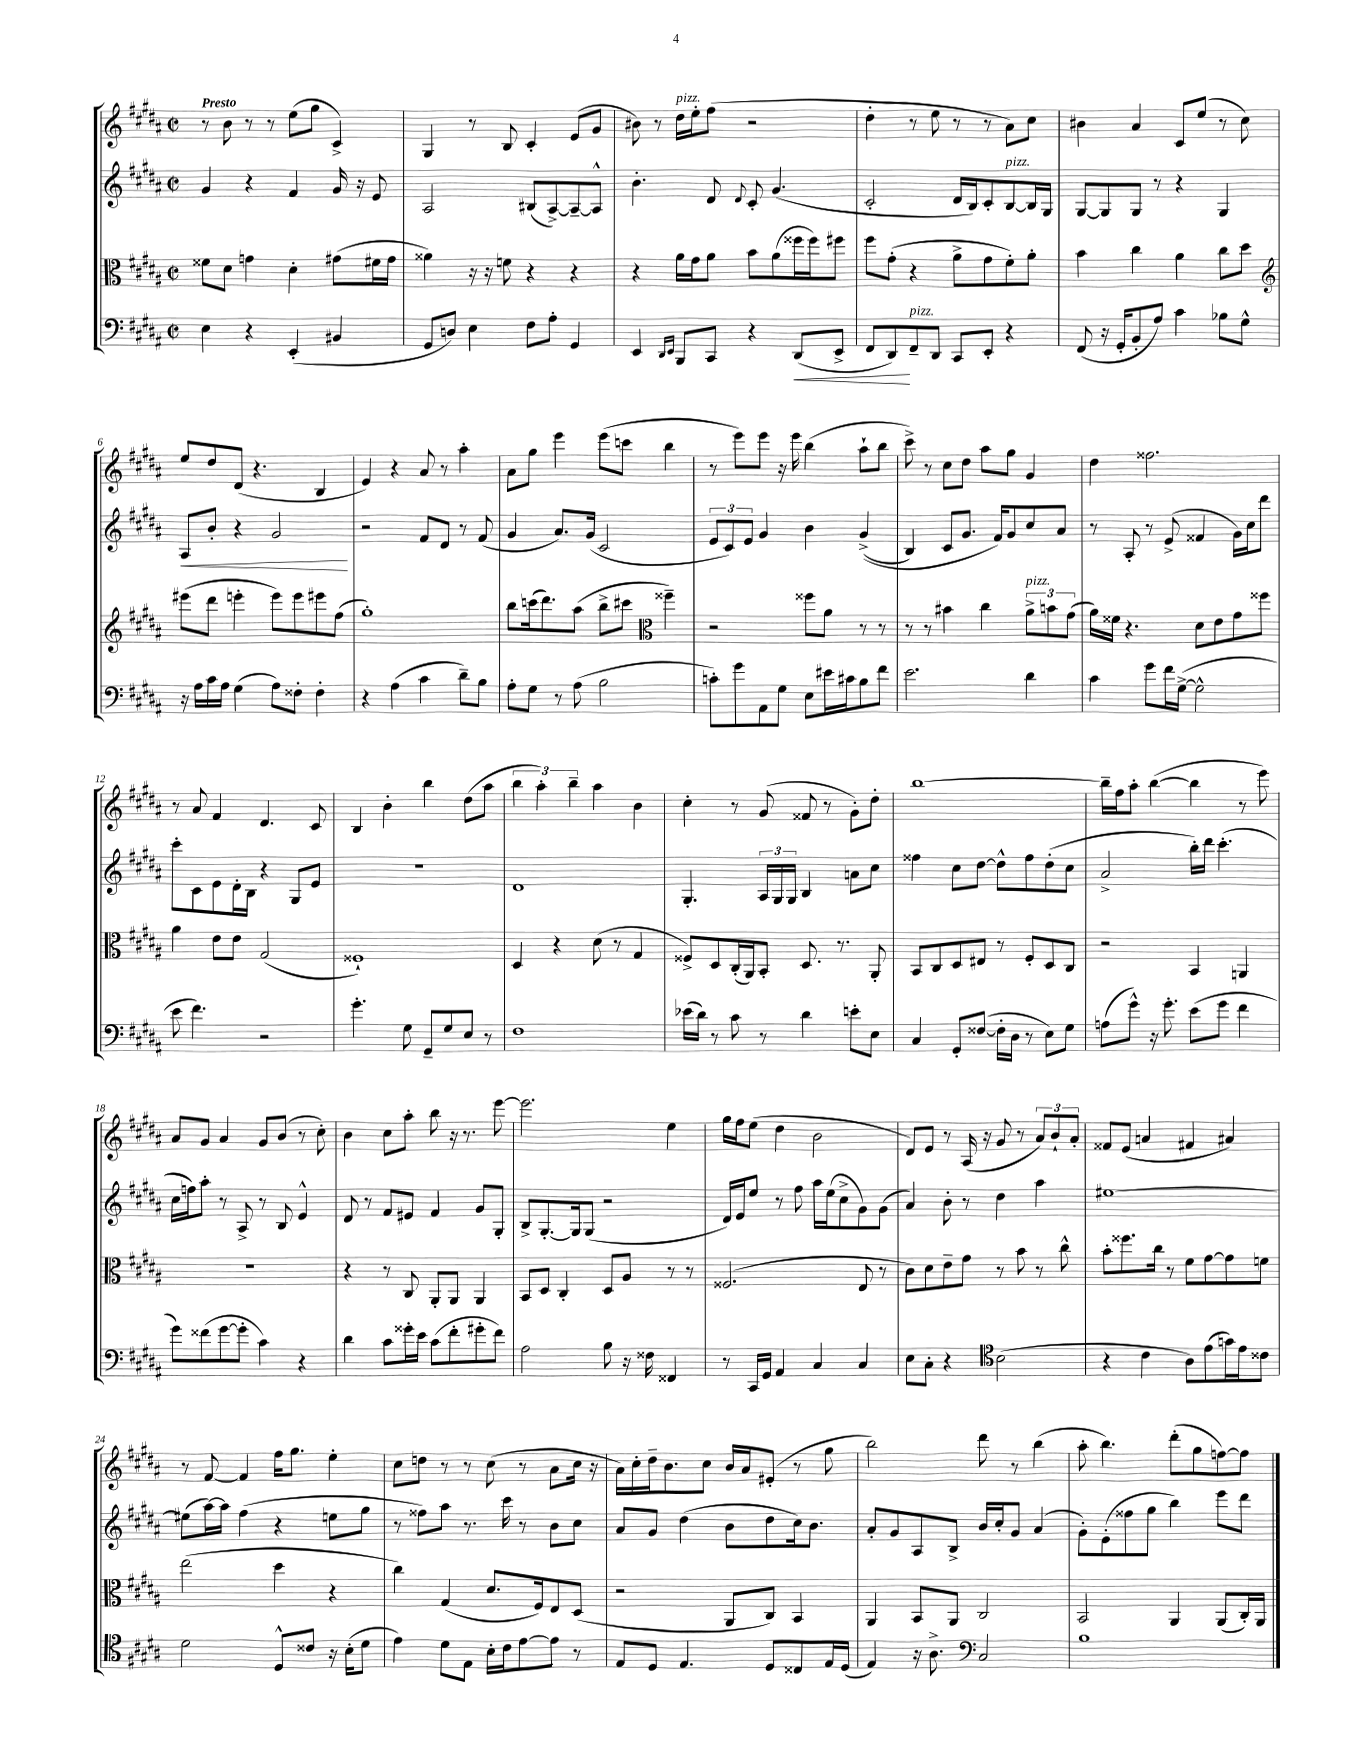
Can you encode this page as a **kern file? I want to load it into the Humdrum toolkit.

**kern	**kern	**kern	**kern
*staff4	*staff3	*staff2	*staff1
*clefF4	*clefC3	*clefG2	*clefG2
*k[f#c#g#d#a#]	*k[f#c#g#d#a#]	*k[f#c#g#d#a#]	*k[f#c#g#d#a#]
*M2/2	*M2/2	*M2/2	*M2/2
*met(c|)	*met(c|)	*met(c|)	*met(c|)
4E	8f##	4g#	8r
.	8d#	.	8b
4r	4g	4r	8r
.	.	.	8r
(4EE'	4d#'	4f#	(8ee
.	.	.	8gg#
4BB#	(8g#	16g#	4c#^)
.	.	16r	.
.	16f#	8e	.
.	16g#	.	.
=	=	=	=
8GG#	4a##)	2A#	4G#
8D)	.	.	.
4E	16r	.	8r
.	16r	.	.
.	8f	.	8B
8F#	4r	(8B#	4c#'
8A#'	.	[8A#^)	.
4GG#	4r	8A#~_	(8e
.	.	8A#^^]	8g#
=	=	=	=
4EE	4r	4.b'	8b#)
.	.	.	8r
16qqDD#	.	.	.
16qqEE	.	.	.
8BBB	16a#	.	16dd#
.	16g#	.	16ee'
8CC#	8a#	8d#	(8ff#
.	.	8qqd#	.
4r	8b	8c#'	2r
.	(8a#	(4.g#	.
(8DD#	16ff##	.	.
.	16ff##)	.	.
8EE^	8ff#	.	.
=	=	=	=
8FF#	8ff#	2c#'	4dd#'
8DD#)	(8g#'	.	.
8FF#~	4r	.	8r
8DD#	.	.	8ee
8CC#	8a#^	16d#	8r
.	.	16B)	.
8EE'	8g#	8c#'	8r
4r	8f#')	[8B	8a#)
.	8a#'	16B]	8cc#
.	.	16G#	.
=	=	=	=
(8FF#	4b	[8G#	4b#
16r	.	8G#]	.
16GG#'	.	.	.
8BB'	4cc#	8G#	4a#
8A#)	.	8r	.
4c#	4a#	4r	8c#
.	.	.	(8ee
8B-	8cc#	4G#	8r
8G#^^	8dd#	.	8cc#)
=	=	=	=
*	*clefG2	*	*
16r	(8eee#	8A#	8ee
16A#	.	.	.
16c#	8ddd#	8b'	8dd#
16A#	.	.	.
(4G#	4eee'	4r	(8d#
.	.	.	4.r
8A#)	8eee)	2g#	.
8F##'	8eee	.	.
4F##'	8eee#	.	4B
.	(8ff#	.	.
=	=	=	=
4r	1gg#')	2r	4e)
(4A#	.	.	4r
4c#	.	8f#	8a#
.	.	8d#	8r
8d#~)	.	8r	4aa#'
8B	.	(8f#	.
=	=	=	=
8A#'	8bb	4g#	8a#
8G#	(16ccc	.	8gg#
.	8.ddd#)	.	.
8r	.	8.a#)	4eee
(8A#	(8aa#	.	.
.	.	(16g#	.
2B	8bb^	2c#	(8eee
.	8ccc#	.	8ccc
*	*clefC3	*	*
.	4ff##~)	.	4bb
=	=	=	=
8c')	2r	12e	8r
.	.	12c#)	.
8g#	.	.	8eee)
.	.	12e	.
8AA#	.	4g#	8eee
8G#	.	.	16r
.	.	.	16eee
8E	8ff##	4b	(4bb
16e#	8a#	.	.
16c#	.	.	.
8B	8r	&((4g#^	8aa#`
8f#	8r	.	8bb
=	=	=	=
2.e	8r	4B)	8ccc#^)
.	8r	.	8r
.	4b#	8c#	8cc#
.	.	8.g#	8dd#
.	4cc#	.	8aa#
.	.	16f#&)	.
.	.	8g#	8gg#
4d#	12a#^	8cc#	4g#
.	12b	.	.
.	.	8a#	.
.	(12g#	.	.
=	=	=	=
4c#	16a#)	8r	4dd#
.	16f##	.	.
.	4.r	8A#'	.
8g#	.	8r	2.ff##
16f#	.	(8e^	.
([16G#^	.	.	.
2G#^^]	8d#	4f##	.
.	8e	.	.
.	8g#	16g#)	.
.	.	16cc#	.
.	8ff##	8ddd#	.
=	=	=	=
8e	4a#	8ccc#'	8r
4.f#)	.	8c#	8a#
.	8e	8e	4f#
.	8e	16d#'	.
.	.	16B	.
2r	(2G#	4r	4.d#
.	.	8G#	.
.	.	8e	8c#
=	=	=	=
4.g#'	1F##`)	1r	4B
.	.	.	4b'
8G#	.	.	.
8GG#~	.	.	4bb
8G#	.	.	.
8E	.	.	(8dd#
8r	.	.	8aa#
=	=	=	=
1F#	4D#	1d#	6bb
.	.	.	6aa#')
.	4r	.	.
.	.	.	6bb~
.	(8d#	.	4aa#
.	8r	.	.
.	4G#	.	4b
=	=	=	=
(16e-	8F##^)	4.G#'	4cc#'
16d#)	.	.	.
8r	8D#	.	.
8c#	(16C#'	.	8r
.	16AA#)	.	.
8r	8BB'	24A#	(8g#
.	.	24G#	.
.	.	24G#	.
4d#	8.D#	4B	8f##
.	.	.	8r
.	8.r	.	.
8e'	.	8a	8g#')
8E	8AA#'	8cc#	8dd#'
=	=	=	=
4C#	8BB	4ff##	[1bb
.	8C#	.	.
8GG#'	8D#	8cc#	.
([8F##	8E#	[8dd#	.
16F##']	8r	8dd#^^]	.
16D#	.	.	.
8r	8F#'	8ff##	.
8E)	8D#	(8dd#'	.
8G#	8C#	8cc#	.
=	=	=	=
(8A	2r	2a#^	16bb~]
.	.	.	16ff#
8g#^^)	.	.	8aa#'
16r	.	.	([4bb
8.g#'	.	.	.
(8e	4BB	16bb')	4bb]
.	.	16ddd#	.
8g#	.	(4.ccc#'	.
4f#	4AA	.	8r
.	.	.	8eee)
=	=	=	=
8g#)	1r	16cc#	8a#
.	.	16ff)	.
(8f##	.	8aa#'	8g#
[8g#	.	8r	4a#
8g#']	.	8A#^	.
4c#)	.	8r	8g#
.	.	8B	(8b
4r	.	4e^^	8r
.	.	.	8cc#')
=	=	=	=
4d#	4r	8d#	4b
.	.	8r	.
8c#	8r	8f#	8cc#
16g##'	8C#	8e#	8aa#'
16e	.	.	.
(8c#	8AA#'	4f#	8bb
8f#'	8AA#	.	16r
.	.	.	8.r
8g#'	4AA#	8g#	.
8f#)	.	8G#'	[8eee
=	=	=	=
2A#	8BB	8B^	2.eee]
.	8D#	[8.G#'	.
.	4C#'	.	.
.	.	16G#]	.
.	.	(8G#	.
8B	8D#	2r	.
16r	8A#	.	.
16F##	.	.	.
4FF##	8r	.	4ee
.	8r	.	.
=	=	=	=
8r	(2.F##	16d#)	16gg#
.	.	16e	16ff#
16CC#	.	8ee	(8ee
16GG#	.	.	.
4AA#	.	8r	4dd#
.	.	8ff#	.
4C#	.	16aa#	2b
.	.	(16ee	.
.	.	8cc#^	.
4C#	8E	8g#)	.
.	8r	(8g#	.
=	=	=	=
8E	8c#)	4a#)	8d#)
8C#'	8d#	.	8e
4r	8e~	8b'	8r
.	8g#	8r	(16A#
.	.	.	16r
*clefC4	*	*	*
(2B	8r	4dd#	8g#
.	8b	.	8r
.	8r	4aa#	12a#)
.	.	.	12b`
.	8cc#^^	.	.
.	.	.	12a#'
=	=	=	=
4r	8b'	[1ee#	8f##
.	8.ff##	.	(8e
4c#	.	.	4a
.	16cc#	.	.
.	8r	.	.
8A#)	8f#	.	4f#
(8e	[8g#	.	.
16g)	8g#]	.	4a#)
16e	.	.	.
8c##	8f	.	.
=	=	=	=
2d#	(2ee	(8ee#]	8r
.	.	[16aa#)	[8f#
.	.	16aa#]	.
.	.	(4ff#	4f#]
8D#^^	4dd#	4r	16ff#
.	.	.	8.gg#
8c##	.	.	.
16r	4r	8ee	4ee'
(16B'	.	.	.
8d#	.	8gg#	.
=	=	=	=
4e)	4cc#)	8r	8cc#
.	.	8ff##)	8dd
8d#	(4G#	8aa#	8r
8E	.	8.r	8r
16B'	8.d#	.	(8cc#
16c#	.	16ccc#	.
[8e	.	8r	8r
.	16F#)	.	.
8e]	8E	8b	8a#
8r	(8D#	8cc#	16cc#
.	.	.	16r
=	=	=	=
8E	2r	8a#	16a#)
.	.	.	16cc#'
8D#	.	8g#	16dd#~
.	.	.	8.b
4.E	.	(4dd#	.
.	.	.	8cc#
.	8AA#	8b	16b
.	.	.	16a#
8D#	8C#)	8dd#	(8e#'
8C##	4BB	16cc#)	8r
.	.	8.b	.
16E	.	.	8gg#
(16D#	.	.	.
=	=	=	=
4E)	4AA#	8a#'	2bb)
.	.	8g#	.
16r	8BB	8A#	.
8.A#^	.	.	.
.	8AA#	8B^	.
*clefF4	*	*	*
2C#	2C#	16b	8ddd#
.	.	16cc#'	.
.	.	8g#	8r
.	.	(4a#	(4bb
=	=	=	=
1B	2BB	8g#')	8aa#'
.	.	(8e'	4.bb)
.	.	8ff##	.
.	.	8gg#	.
.	4AA#	4bb)	(8ddd#'
.	.	.	8gg#
.	(8AA#	8eee	[8ff)
.	16C#')	8ddd#	8ff]
.	16AA#	.	.
==	==	==	==
*-	*-	*-	*-
